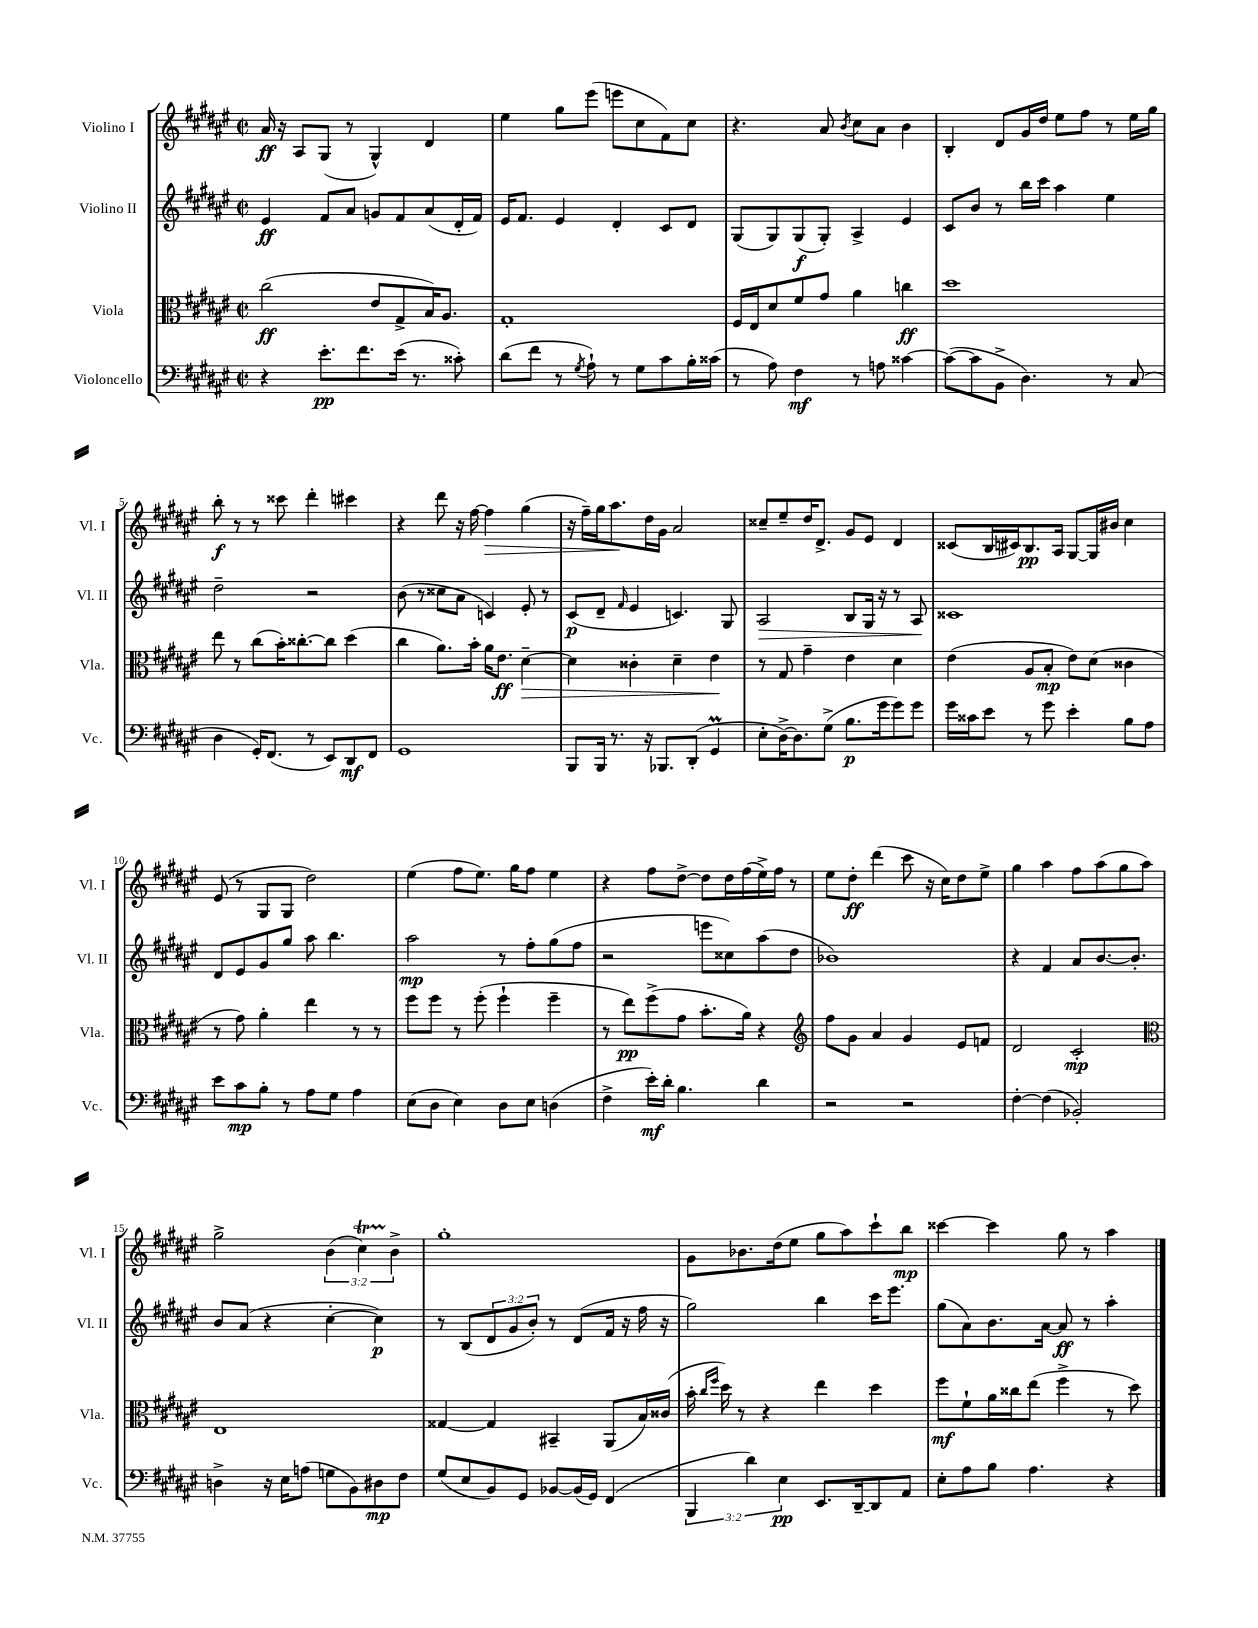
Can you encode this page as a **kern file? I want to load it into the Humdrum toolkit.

**kern	**dynam	**kern	**dynam	**kern	**dynam	**kern	**dynam
*part4	*part4	*part3	*part3	*part2	*part2	*part1	*part1
*staff4	*staff4	*staff3	*staff3	*staff2	*staff2	*staff1	*staff1
*I"Violoncello	*	*I"Viola	*	*I"Violino II	*	*I"Violino I	*
*I'Vc.	*	*I'Vla.	*	*I'Vl. II	*	*I'Vl. I	*
*clefF4	*	*clefC3	*	*clefG2	*	*clefG2	*
*k[f#c#g#d#a#e#]	*	*k[f#c#g#d#a#e#]	*	*k[f#c#g#d#a#e#]	*	*k[f#c#g#d#a#e#]	*
*M2/2	*	*M2/2	*	*M2/2	*	*M2/2	*
*met(c|)	*	*met(c|)	*	*met(c|)	*	*met(c|)	*
=1	=1	=1	=1	=1	=1	=1	=1
4r	.	(2cc#\	ff	4e#/	ff	16a#/	ff
.	.	.	.	.	.	16r	.
.	.	.	.	.	.	8A#/L	.
8.e#'\L	pp	.	.	8f#/L	.	(8G#/J	.
.	.	.	.	8a#/J	.	8r	.
8.f#\	.	.	.	.	.	.	.
.	.	8e#/L	.	8gn/L	.	4G#^^/)	.
(16e#\Jk	.	8G#^/	.	8f#/	.	.	.
8.r	.	.	.	.	.	.	.
.	.	16B/K)	.	(8a#/	.	4d#/	.
.	.	8.A#/J	.	.	.	.	.
8c##X'\)	.	.	.	16d#'/L	.	.	.
.	.	.	.	16f#/JJ)	.	.	.
=2	=2	=2	=2	=2	=2	=2	=2
(8d#\L	.	1G#'	.	16e#/KL	.	4ee#\	.
.	.	.	.	8.f#/J	.	.	.
8f#\J	.	.	.	.	.	.	.
8r	.	.	.	4e#/	.	8gg#\L	.
8qG#/	.	.	.	.	.	.	.
8A#`\)	.	.	.	.	.	(8eee#\J	.
8r	.	.	.	4d#'/	.	8eeen\L	.
8G#\L	.	.	.	.	.	8cc#\	.
8c#\	.	.	.	8c#/L	.	8f#\)	.
16B'\L	.	.	.	8d#/J	.	8cc#\J	.
(16c##X\JJ	.	.	.	.	.	.	.
=3	=3	=3	=3	=3	=3	=3	=3
8r	.	16F#/LL	.	(8G#/L	.	4.r	.
.	.	16E#/J	.	.	.	.	.
8A#\)	.	8d#/	.	8G#/)	.	.	.
4F#\	mf	8f#/	.	(8G#/	f	.	.
.	.	8g#/J	.	8G#'/J)	.	8a#/	.
.	.	.	.	.	.	8qb/	.
8r	.	4a#\	.	4A#^/	.	8cc#\L	.
8An\	.	.	.	.	.	8a#\J	.
[4c##X\	.	4ccn\	ff	4e#/	.	4b\	.
=4	=4	=4	=4	=4	=4	=4	=4
(8c##\L_	.	1dd#	.	8c#/L	.	4B'/	.
8c##\]	.	.	.	8b/J	.	.	.
8BB^\J	.	.	.	8r	.	8d#/L	.
4.D#\)	.	.	.	16bb\LL	.	16g#/L	.
.	.	.	.	16ccc#\JJ	.	16dd#/JJ	.
.	.	.	.	4aa#\	.	8ee#\L	.
.	.	.	.	.	.	8ff#\J	.
8r	.	.	.	4ee#\	.	8r	.
(8C#/	.	.	.	.	.	16ee#\LL	.
.	.	.	.	.	.	16gg#\JJ	.
!!LO:LB:g=z
=5	=5	=5	=5	=5	=5	=5	=5
4D#\	.	8ee#\	.	2dd#~\	.	8bb'\	f
.	.	8r	.	.	.	8r	.
16GG#'/KL)	.	(8cc#\L	.	.	.	8r	.
(8.FF#/J	.	.	.	.	.	.	.
.	.	16b'\K)	.	.	.	8ccc##X\	.
.	.	[8.cc##X'\	.	.	.	.	.
8r	.	.	.	2r	.	4ddd#'\	.
8EE#/L)	.	8cc##\J]	.	.	.	.	.
8DD#/	mf	(4dd#\	.	.	.	4ccc#X\	.
8FF#/J	.	.	.	.	.	.	.
=6	=6	=6	=6	=6	=6	=6	=6
1GG#	.	4cc#\	.	(8b\	.	4r	.
.	.	.	.	8r	.	.	.
.	.	8.a#\L)	.	8cc##X\L	.	8ddd#\	.
.	.	.	.	8a#\J	.	16r	.
.	.	16b'\Jk	.	.	.	[16ff#\	.
!	!	!	!	!	!	!	!LO:HP:b
.	.	16a#\KL	.	4cn/)	.	4ff#\]	>
.	.	8.e#\J	ff	.	.	.	.
!	!	!	!LO:HP:b	!	!	!	!
.	.	[4d#~\	>	8e#'/	.	(4gg#\	.
.	.	.	.	8r	.	.	.
=7	=7	=7	=7	=7	=7	=7	=7
8BBB/L	.	4d#\]	.	(8c#/L	p	16r	.
.	.	.	.	.	.	16ff#~\LL)	.
16BBB/Jk	.	.	.	8d#~/J	.	16gg#\J	.
8.r	.	.	.	.	.	8.aa#\	.
.	.	.	.	16qqf#/	.	.	.
.	.	4c##X'\	.	4e#/	.	.	.
16r	.	.	.	.	.	16dd#\L	]
8.BBB-X/L	.	.	.	.	.	16g#\JJ	.
.	.	4d#~\	.	4.cn/)	.	2a#/	.
(8DD#'/J	.	.	.	.	.	.	.
4GG#M/	.	4e#\	.	.	.	.	.
.	.	.	.	8G#/	.	.	.
.	.	.	]	.	.	.	.
=8	=8	=8	=8	=8	=8	=8	=8
!	!	!	!	!	!LO:HP:b	!	!
8E#'\L	.	8r	.	2A#/	>	8cc##X~/L	.
[16D#^\K)	.	8G#/	.	.	.	8ee#~/	.
8.D#\]	.	.	.	.	.	.	.
.	.	4g#~\	.	.	.	16dd#/K	.
.	.	.	.	.	.	8.d#^/J	.
(8G#^\J	.	.	.	.	.	.	.
8.B\L	p	4e#\	.	8B/L	.	8g#/L	.
.	.	.	.	16G#/Jk	.	8e#/J	.
16g#\k	.	.	.	16r	.	.	.
8g#\)	.	4d#\	.	8r	.	4d#/	.
8g#\J	.	.	.	8A#/	.	.	.
.	.	.	.	.	]	.	.
=9	=9	=9	=9	=9	=9	=9	=9
16g#\LL	.	(4e#\	.	1c##X	.	(8c##X/L	.
16c##X\J	.	.	.	.	.	.	.
8e#\J	.	.	.	.	.	16B/L	.
.	.	.	.	.	.	16c#X/J)	.
8r	.	8A#/L	.	.	.	8.B/	pp
8g#\	.	8B'/J	mp	.	.	.	.
.	.	.	.	.	.	16A#/Jk	.
4e#'\	.	8e#\L)	.	.	.	[8G#/L	.
.	.	(8d#\J	.	.	.	16G#/L]	.
.	.	.	.	.	.	16b#X/JJ	.
8B\L	.	4c##X\	.	.	.	4cc#\	.
8A#\J	.	.	.	.	.	.	.
!!LO:LB:g=z
=10	=10	=10	=10	=10	=10	=10	=10
8e#\L	.	8r	.	8d#/L	.	(8e#/	.
8c#\	mp	8g#\)	.	8e#/	.	8r	.
8B'\J	.	4a#'\	.	8g#/	.	8G#/L	.
8r	.	.	.	8gg#/J	.	8G#/J	.
8A#\L	.	4ee#\	.	8aa#\	.	2dd#\)	.
8G#\J	.	.	.	4.bb\	.	.	.
4A#\	.	8r	.	.	.	.	.
.	.	8r	.	.	.	.	.
=11	=11	=11	=11	=11	=11	=11	=11
(8E#\L	.	8ff#\L	.	2aa#\	mp	(4ee#\	.
8D#\J	.	8ff#\J	.	.	.	.	.
4E#\)	.	8r	.	.	.	8ff#\L	.
.	.	(8ff#'\	.	.	.	8.ee#\J)	.
8D#\L	.	4ff#`\	.	8r	.	.	.
.	.	.	.	.	.	16gg#\KL	.
8E#\J	.	.	.	8ff#'\L	.	8ff#\J	.
(4Dn\	.	4ff#~\	.	(8gg#\	.	4ee#\	.
.	.	.	.	8ff#\J	.	.	.
=12	=12	=12	=12	=12	=12	=12	=12
4F#^\	.	8r	.	2r	.	4r	.
.	.	8ee#\L)	pp	.	.	.	.
16e#'\LL)	mf	(8ff#^\	.	.	.	8ff#\L	.
16d#'\JJ	.	.	.	.	.	.	.
4.B\	.	8g#\J	.	.	.	[8dd#^\J	.
.	.	8.b'\L	.	8eeen\L	.	8dd#\L]	.
.	.	.	.	8cc##X\)	.	16dd#\L	.
.	.	16a#\Jk)	.	.	.	(16ff#\	.
4d#\	.	4r	.	(8aa#\	.	16ee#^\)	.
.	.	.	.	.	.	16ff#\JJ	.
.	.	.	.	8dd#\J	.	8r	.
=13	=13	=13	=13	=13	=13	=13	=13
*	*	*clefG2	*	*	*	*	*
2r	.	8ff#\L	.	1b-X)	.	8ee#\L	.
.	.	8g#\J	.	.	.	8dd#'\J	ff
.	.	4a#/	.	.	.	(4ddd#\	.
2r	.	4g#/	.	.	.	8ccc#\	.
.	.	.	.	.	.	16r	.
.	.	.	.	.	.	16cc#\KL)	.
.	.	8e#/L	.	.	.	8dd#\	.
.	.	8fn/J	.	.	.	8ee#^\J	.
=14	=14	=14	=14	=14	=14	=14	=14
[4F#'\	.	2d#/	.	4r	.	4gg#\	.
(4F#\]	.	.	.	4f#/	.	4aa#\	.
2BB-X'/)	.	2c#'/	mp	8a#/L	.	8ff#\L	.
.	.	.	.	[8.b/	.	(8aa#\	.
.	.	.	.	.	.	8gg#\	.
.	.	.	.	8.b'/J]	.	.	.
.	.	.	.	.	.	8aa#\J)	.
!!LO:LB:g=z
=15	=15	=15	=15	=15	=15	=15	=15
*	*	*clefC3	*	*	*	*	*
4Dn^\	.	1E#	.	8b/L	.	2gg#^\	.
.	.	.	.	(8a#/J	.	.	.
16r	.	.	.	4r	.	.	.
16E#\KL	.	.	.	.	.	.	.
(8An\J	.	.	.	.	.	.	.
8Gn\L	.	.	.	[4cc#'\	.	(6b\	.
8BB\)	.	.	.	.	.	.	.
.	.	.	.	.	.	6cc#T\)	.
8D#X\	mp	.	.	4cc#\])	p	.	.
.	.	.	.	.	.	6b^\	.
8F#\J	.	.	.	.	.	.	.
=16	=16	=16	=16	=16	=16	=16	=16
(8G#/L	.	[4G##X/	.	8r	.	1gg#'	.
8E#/	.	.	.	(8B/L	.	.	.
8BB/)	.	4G##/]	.	12d#/	.	.	.
.	.	.	.	12g#/	.	.	.
8GG#/J	.	.	.	.	.	.	.
.	.	.	.	12b'/J)	.	.	.
[8BB-X/L	.	4BB#X~/	.	8r	.	.	.
(16BB-/L]	.	.	.	(8d#/L	.	.	.
16GG#/JJ)	.	.	.	.	.	.	.
(4FF#/	.	(8AA#/L	.	16f#/Jk	.	.	.
.	.	.	.	16r	.	.	.
.	.	16B/L)	.	16ff#\	.	.	.
.	.	(16c##X/JJ	.	16r	.	.	.
=17	=17	=17	=17	=17	=17	=17	=17
6BBB/	.	16b'\	.	2gg#\)	.	8g#\L	.
.	.	16qqcc#/LL	.	.	.	.	.
.	.	16qqff#/JJ	.	.	.	.	.
.	.	16dd#\)	.	.	.	.	.
.	.	8r	.	.	.	8.b-X\	.
6d#\)	.	.	.	.	.	.	.
.	.	4r	.	.	.	.	.
.	.	.	.	.	.	(16dd#\k	.
6E#\	pp	.	.	.	.	.	.
.	.	.	.	.	.	8ee#\J	.
8.EE#/L	.	4ee#\	.	4bb\	.	8gg#\L	.
.	.	.	.	.	.	8aa#\)	.
[16DD#~/k	.	.	.	.	.	.	.
8DD#/]	.	4dd#\	.	16ccc#\KL	.	8ccc#`\	.
.	.	.	.	8.eee#\J	.	.	.
8AA#/J	.	.	.	.	.	8bb\J	mp
=18	=18	=18	=18	=18	=18	=18	=18
8E#'\L	.	8ff#\L	mf	(8gg#\L	.	[4ccc##X\	.
8A#\	.	8f#`\	.	8a#\)	.	.	.
8B\J	.	16a#\L	.	8.b\	.	4ccc##\]	.
.	.	16cc##X\J	.	.	.	.	.
4.A#\	.	(8ee#\J	.	.	.	.	.
.	.	.	.	[16a#\Jk	.	.	.
.	.	4ff#^\	.	8a#/]	ff	8gg#\	.
.	.	.	.	8r	.	8r	.
4r	.	8r	.	4aa#'\	.	4aa#\	.
.	.	8dd#\)	.	.	.	.	.
==	==	==	==	==	==	==	==
*-	*-	*-	*-	*-	*-	*-	*-
